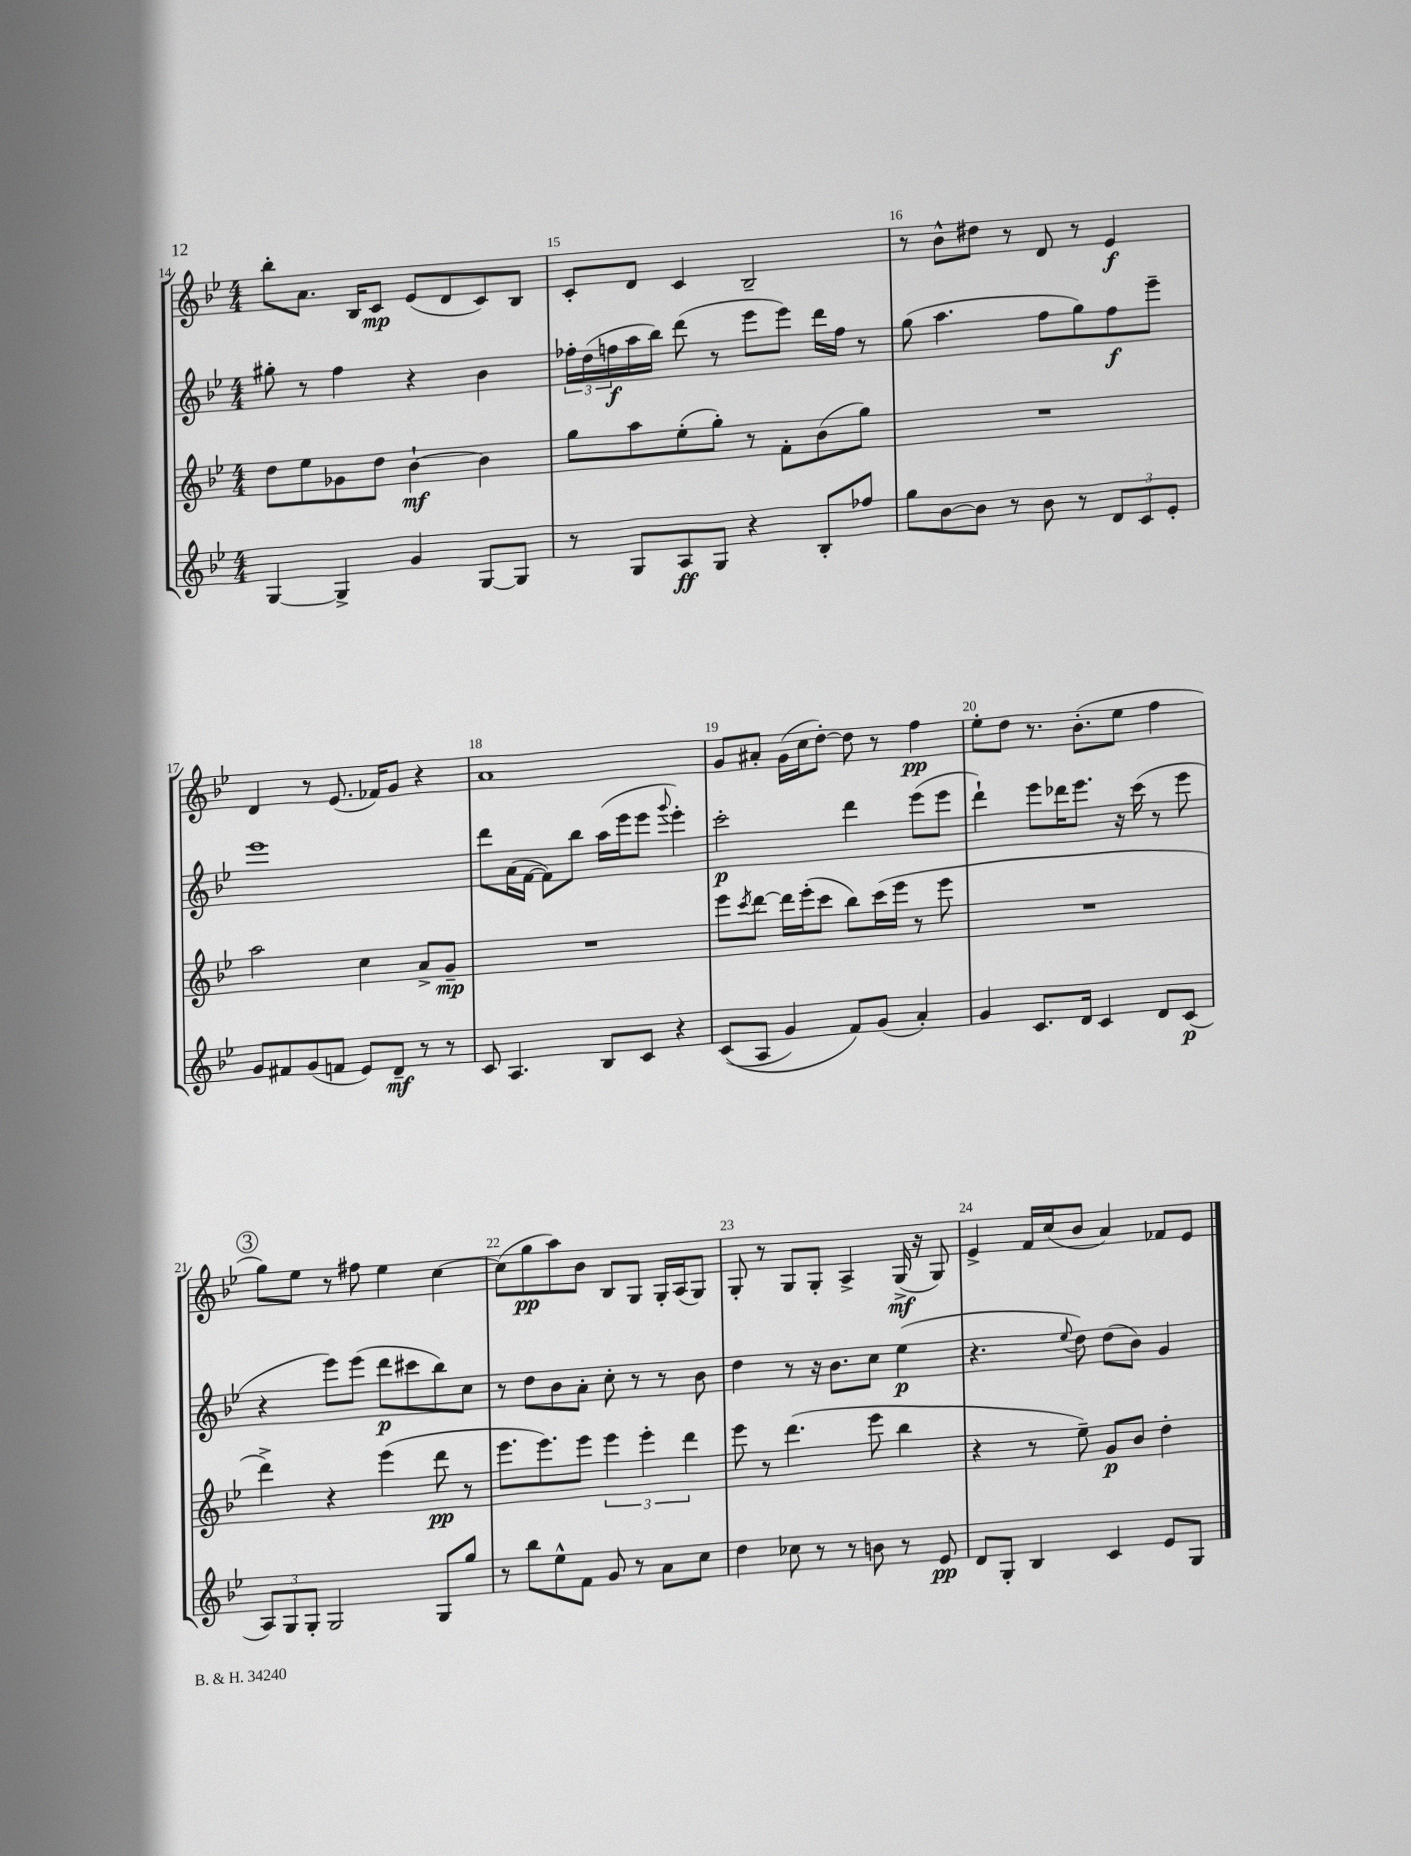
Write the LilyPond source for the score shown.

<<
\new StaffGroup <<
\new Staff = "s0" {
    \clef treble \key bes \major \numericTimeSignature \time 4/4
    bes''8-. a'8. bes16 c'8\mp ees'8( d'8 c'8) bes8 |
    c'8-. d'8 c'4 bes2-- |
    r8 bes'8-^ dis''8 r8 d'8 r8 ees'4\f |
    d'4 r8 ees'8.( fes'16) g'8 r4 |
    a'1 |
    g'8 ais'8-. g'16( c''16 d''8~-.) d''8 r8 f''4\pp |
    ees''8-. d''8 r8. bes'8.-.( ees''8 f''4 |
    \mark \markup { \circle "3" } g''8) ees''8 r8 fis''8 ees''4 c''4~ |
    c''8( g''8\pp a''8) bes'8 bes8 g8 g16-. a16( g8) |
    g8-. r8 g8 g8-. a4-> g16->\mf( r16 g8) |
    ees'4-> f'16 c''16( bes'8 a'4) fes'8 ees'8 \bar "|." |
}
\new Staff = "s1" {
    \clef treble \key bes \major \numericTimeSignature \time 4/4
    gis''8-. r8 f''4 r4 bes'4 |
    \tuplet 3/2 { fes''16-. d''16( f''16\f } a''16 bes''16) d'''8( r8 ees'''8 ees'''8) d'''16 f''16 r8 |
    g''8( a''4. f''8 g''8) f''8\f ees'''8-- |
    ees'''1 |
    d'''8 a'16( f'16~ f'8) bes''8 a''16( ees'''16 ees'''8 \appoggiatura { g'''8 } ees'''4-.) |
    c'''2-.\p d'''4 ees'''8( ees'''8 |
    d'''4-!) ees'''8 des'''16 ees'''8. r16 c'''16( r8 ees'''8 |
    \mark \markup { \circle "3" } r4 ees'''8) ees'''8( d'''8\p cis'''8 bes''8) c''8 |
    r8 d''8 bes'8 a'8-. c''8-. r8 r8 bes'8 |
    d''4 r8 r16 bes'8. c''8 ees''4\p( |
    r4. \appoggiatura { ees''8 } d''8) d''8( bes'8) g'4 \bar "|." |
}
\new Staff = "s2" {
    \clef treble \key bes \major \numericTimeSignature \time 4/4
    d''8 ees''8 ges'8 d''8 bes'4~-!\mf bes'4 |
    g''8 a''8 ees''8-.( g''8-.) r8 f'8-. bes'8( g''8) |
    R1 |
    a''2 c''4 a'8-> g'8--\mp |
    R1 |
    ees'''8 \acciaccatura { c'''8 } d'''8~ d'''16 ees'''16-.( c'''8 bes''8) c'''16( ees'''16 r8 ees'''8 |
    R1 |
    \mark \markup { \circle "3" } d'''4->) r4 ees'''4( d'''8\pp r8 |
    ees'''8. ees'''8.) ees'''8 \tuplet 3/2 { ees'''4 ees'''4-. d'''4 } |
    ees'''8 r8 d'''4.( ees'''8 bes''4 |
    r4 r8 ees''8--) g'8\p bes'8 d''4-. \bar "|." |
}
\new Staff = "s3" {
    \clef treble \key bes \major \numericTimeSignature \time 4/4
    g4~ g4-> g'4 g8~ g8 |
    r8 g8 a8\ff g8 r4 bes8-. fes''8 |
    g''8 bes'8~ bes'8 r8 bes'8 r8 \tuplet 3/2 { d'8 c'8 ees'8-. } |
    g'8 fis'8 g'8( f'8 ees'8) d'8--\mf r8 r8 |
    c'8 a4. bes8 c'8 r4 |
    c'8(\( a8 g'4) f'8\) g'8( a'4-.) |
    g'4 c'8. d'16 c'4 d'8 c'8\p( |
    \mark \markup { \circle "3" } \tuplet 3/2 { a8) g8 g8-. } g2 g8 g''8 |
    r8 bes''8 ees''8-^ f'8 g'8 r8 a'8 c''8 |
    d''4 ces''8 r8 r8 b'8 r8 ees'8\pp |
    d'8 g8-. bes4 c'4 ees'8 g8 \bar "|." |
}
>>
>>
\layout { \context { \Score currentBarNumber = #14 \override BarNumber.break-visibility = ##(#f #t #t) barNumberVisibility = #all-bar-numbers-visible } }
